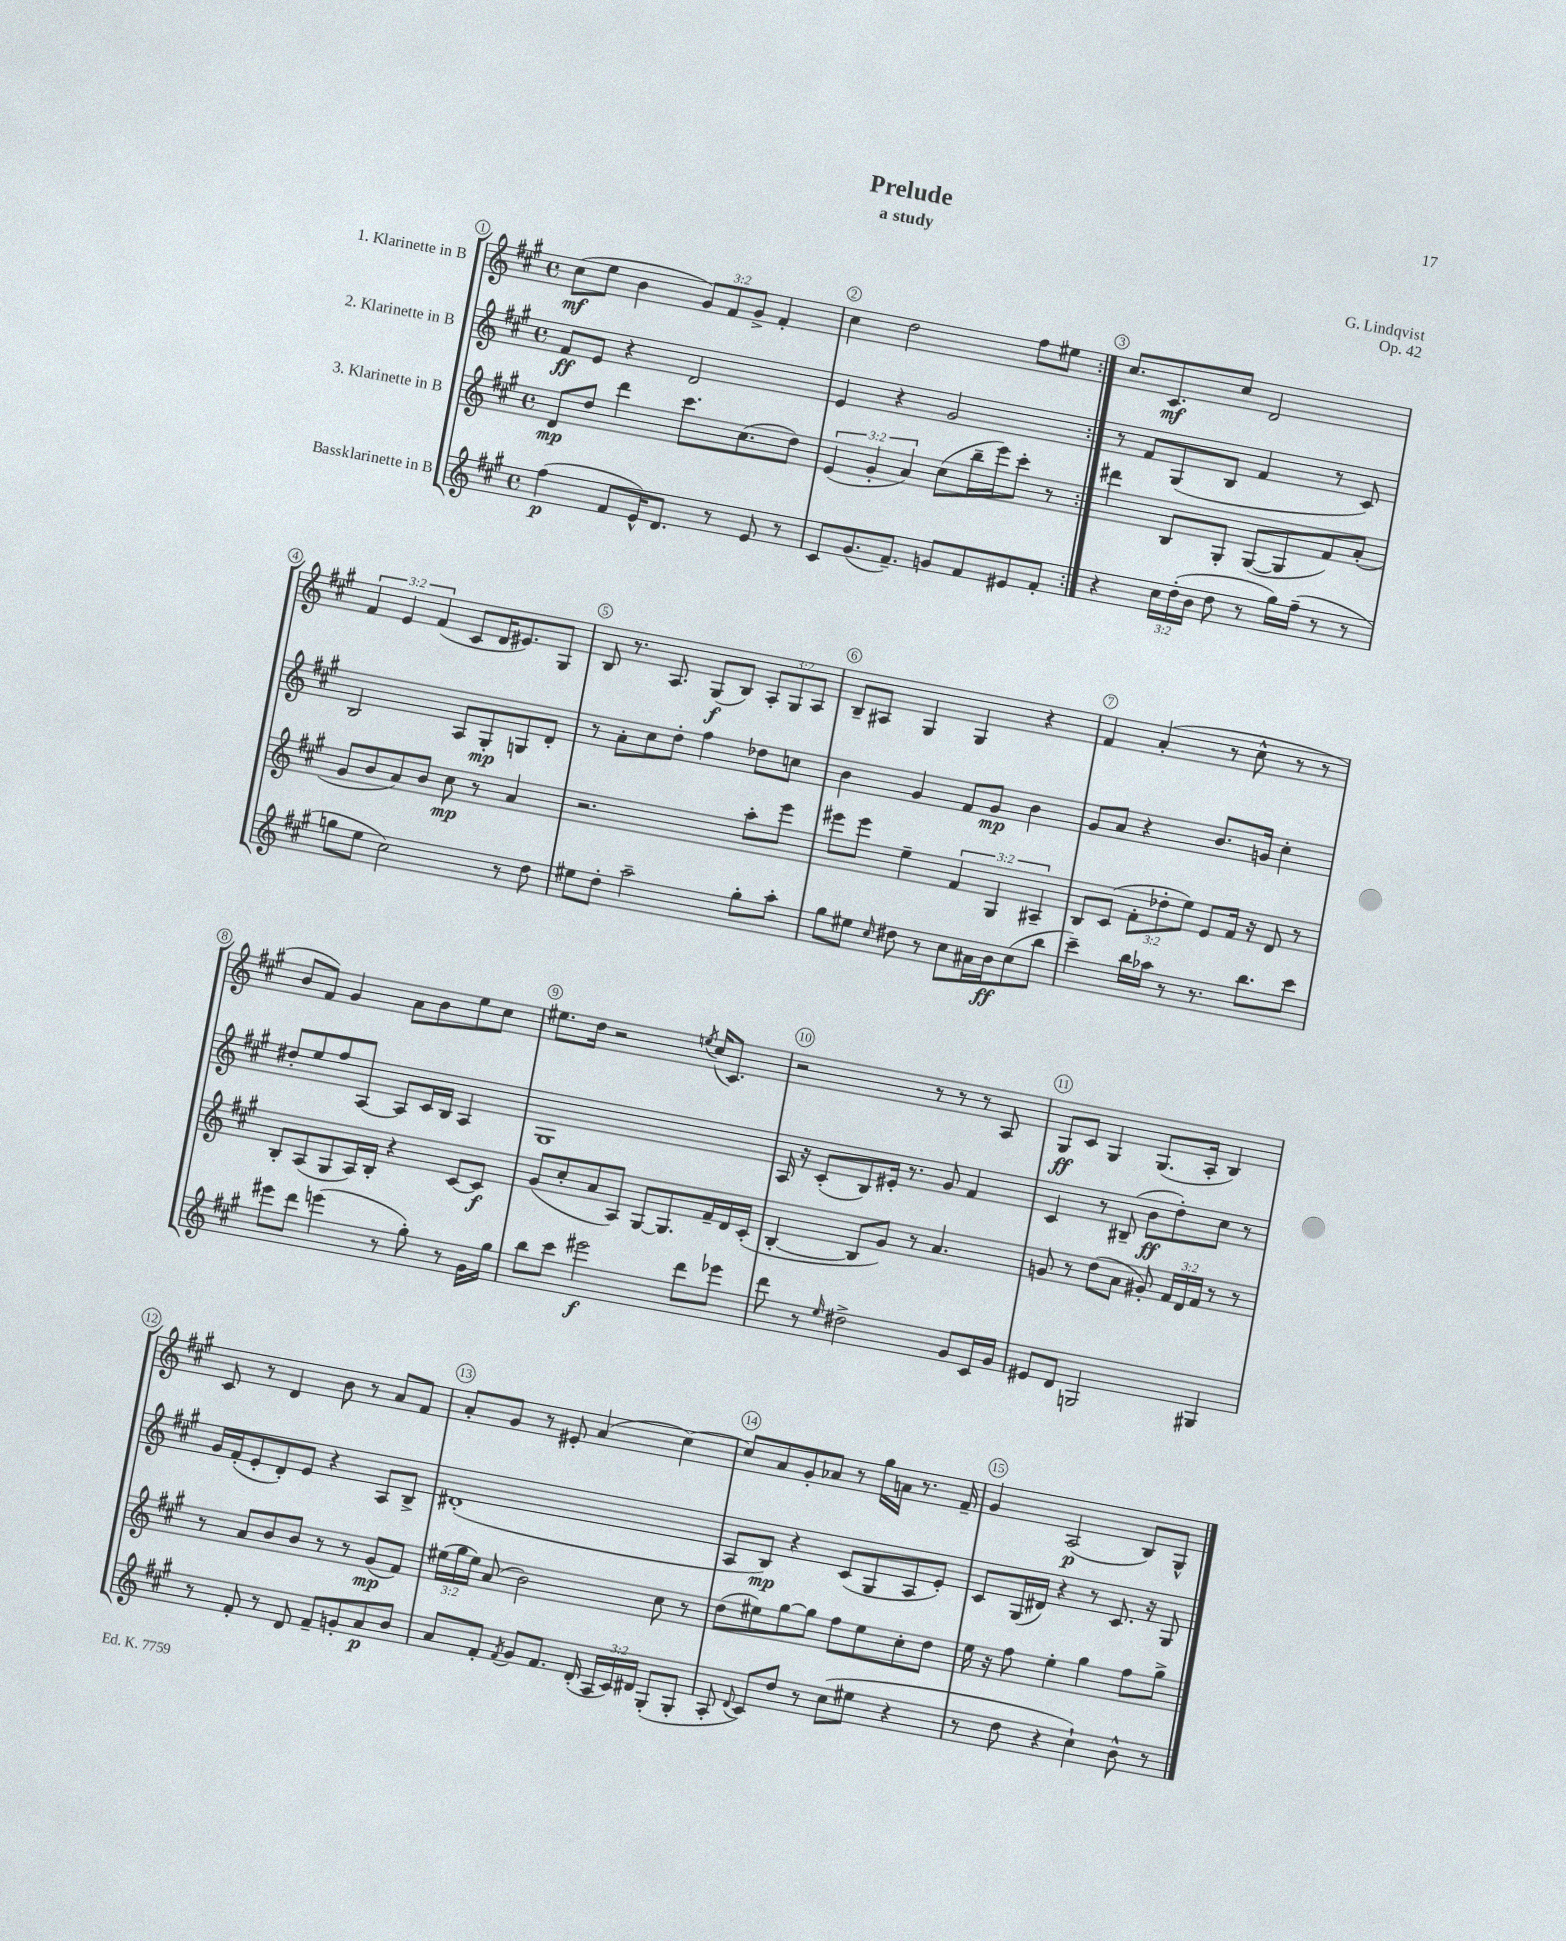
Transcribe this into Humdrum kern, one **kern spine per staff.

**kern	**dynam	**kern	**dynam	**kern	**dynam	**kern	**dynam
*part4	*part4	*part3	*part3	*part2	*part2	*part1	*part1
*staff4	*staff4	*staff3	*staff3	*staff2	*staff2	*staff1	*staff1
*I"Bassklarinette in B	*	*I"3. Klarinette in B	*	*I"2. Klarinette in B	*	*I"1. Klarinette in B	*
*clefG2	*	*clefG2	*	*clefG2	*	*clefG2	*
*k[f#c#g#]	*	*k[f#c#g#]	*	*k[f#c#g#]	*	*k[f#c#g#]	*
*M4/4	*	*M4/4	*	*M4/4	*	*M4/4	*
*met(c)	*	*met(c)	*	*met(c)	*	*met(c)	*
=1	=1	=1	=1	=1	=1	=1	=1
(4ff#\	p	8d/L	mp	8f#/L	ff	(8cc#\L	mf
.	.	8dd/J	.	8e/J	.	8ee\J	.
8f#/L	.	4ddd\	.	4r	.	4b\	.
16e^^/K)	.	.	.	.	.	.	.
8.d/J	.	.	.	.	.	.	.
.	.	8.ccc#\L	.	2d/	.	12g#/L)	.
.	.	.	.	.	.	12f#/	.
8r	.	.	.	.	.	.	.
.	.	.	.	.	.	12g#^/J	.
.	.	(8.cc#\	.	.	.	.	.
8e/	.	.	.	.	.	4f#'/	.
8r	.	8dd\J)	.	.	.	.	.
=2	=2	=2	=2	=2	=2	=2	=2
8c#/L	.	(6e/	.	4e/	.	4cc#\	.
(8.g#/	.	.	.	.	.	.	.
.	.	6g#'/	.	.	.	.	.
.	.	.	.	4r	.	2dd\	.
8.f#~/J)	.	.	.	.	.	.	.
.	.	6a/)	.	.	.	.	.
8gn/L	.	(8cc#\L	.	2g#/	.	.	.
8f#/	.	16bb~\L	.	.	.	.	.
.	.	16eee\J)	.	.	.	.	.
8e#X/	.	8ccc#'\J	.	.	.	8ff#\L	.
8f#'/J	.	8r	.	.	.	8ee#X\J	.
=3:|!	=3:|!	=3:|!	=3:|!	=3:|!	=3:|!	=3:|!	=3:|!
4r	.	4ddd#X\	.	8r	.	8.cc#/L	.
.	.	.	.	8f#/L	.	.	.
.	.	.	.	.	.	8.c#/	mf
24cc#\LL	.	8B/L	.	(8G#/	.	.	.
(24dd'\	.	.	.	.	.	.	.
24b\JJ	.	.	.	.	.	.	.
8dd\	.	8G#'/J	.	8B/J	.	8cc#/J	.
8r	.	([8G#/L	.	4f#/	.	2d/	.
16gg#\LL)	.	8G#/]	.	.	.	.	.
(16ff#~\JJ	.	.	.	.	.	.	.
8r	.	8f#/)	.	8r	.	.	.
8r	.	(8a'/J	.	8c#/)	.	.	.
!!LO:LB:g=z
=4	=4	=4	=4	=4	=4	=4	=4
8ggn\L	.	8g#/L	.	2B/	.	6f#/	.
8ee\J	.	8b/	.	.	.	.	.
.	.	.	.	.	.	6e/	.
2cc#\)	.	8a/)	.	.	.	.	.
.	.	.	.	.	.	(6f#/	.
.	.	8b/J	.	.	.	.	.
.	.	8cc#\	mp	8A/L	.	8c#/L	.
.	.	8r	.	8G#'/	mp	16d/K	.
.	.	.	.	.	.	8.e#X/)	.
8r	.	4a/	.	8Gn/	.	.	.
8dd\	.	.	.	8d'/J	.	8G#/J	.
=5	=5	=5	=5	=5	=5	=5	=5
8ee#X\L	.	2.r	.	8r	.	8B/	.
8dd'\J	.	.	.	8a'\L	.	8.r	.
2aa~\	.	.	.	8cc#\	.	.	.
.	.	.	.	.	.	8.A/	.
.	.	.	.	8dd'\J	.	.	.
.	.	.	.	4ff#\	.	(8G#/L	f
.	.	.	.	.	.	8B/J)	.
8gg#'\L	.	8aa'\L	.	8dd-X\L	.	12A'/L	.
.	.	.	.	.	.	12G#/	.
8aa'\J	.	8eee\J	.	8ccn\J	.	.	.
.	.	.	.	.	.	12A/J	.
=6	=6	=6	=6	=6	=6	=6	=6
8gg#\L	.	8eee#X\L	.	4b\	.	8B~/L	.
8ee#X\J	.	8eee#\J	.	.	.	8A#X/J	.
16qqcc#/	.	.	.	.	.	.	.
8dd#X\	.	4ee~\	.	4g#/	.	4G#/	.
8r	.	.	.	.	.	.	.
8cc#\L	.	6f#/	.	8f#/L	.	4G#/	.
16a#X\L	.	.	.	8g#/J	mp	.	.
.	.	6G#/	.	.	.	.	.
16b\J	ff	.	.	.	.	.	.
(8cc#\	.	.	.	4b\	.	4r	.
.	.	6A#X~/	.	.	.	.	.
8bb\J	.	.	.	.	.	.	.
=7	=7	=7	=7	=7	=7	=7	=7
4ccc#~\)	.	8B/L	.	8g#/L	.	4f#/	.
.	.	(8c#/J	.	8a/J	.	.	.
16bb\LL	.	12f#'\L	.	4r	.	(4a'/	.
16aa-X\JJ	.	.	.	.	.	.	.
.	.	12dd-X'\	.	.	.	.	.
8r	.	.	.	.	.	.	.
.	.	12ee\J)	.	.	.	.	.
8.r	.	8e/L	.	8.b/L	.	8r	.
.	.	16f#/Jk	.	.	.	8cc#^^\	.
8.bb\L	.	16r	.	16gn/Jk	.	.	.
.	.	8d/	.	4cc#'\	.	8r	.
8ccc#\J	.	8r	.	.	.	8r	.
!!LO:LB:g=z
=8	=8	=8	=8	=8	=8	=8	=8
8eee#X\L	.	8B'/L	.	8dd#X'/L	.	8b/L	.
8ddd\J	.	(8A/	.	8ee/	.	8f#/J)	.
(4eeen\	.	8G#/	.	8ff#/	.	4g#/	.
.	.	16A/L)	.	[8A/J	.	.	.
.	.	16B'/JJ	.	.	.	.	.
8r	.	4r	.	8A/L]	.	8a\L	.
8gg#'\)	.	.	.	16c#/L	.	8b\	.
.	.	.	.	16B/JJ	.	.	.
8r	.	[8c#/L	.	4A/	.	8ee\	.
16g#\LL	.	8c#/J]	f	.	.	8cc#\J	.
16gg#\JJ	.	.	.	.	.	.	.
=9	=9	=9	=9	=9	=9	=9	=9
8bb\L	.	(8g#/L	.	1G#	.	8.ee#X\L	.
8ccc#\J	.	8cc#'/	.	.	.	.	.
.	.	.	.	.	.	16dd\Jk	.
2eee#X\	f	8a/	.	.	.	2r	.
.	.	8A/J)	.	.	.	.	.
.	.	[8G#/L	.	.	.	.	.
.	.	8.G#/]	.	.	.	.	.
.	.	.	.	.	.	8qeen/	.
8ddd\L	.	.	.	.	.	(16cc#/KL	.
.	.	16f#~/L	.	.	.	8.c#/J)	.
8eee-X\J	.	16d/	.	.	.	.	.
.	.	(16c#'/JJ	.	.	.	.	.
=10	=10	=10	=10	=10	=10	=10	=10
8ddd\	.	[4B'/	.	16A/	.	2r	.
.	.	.	.	16r	.	.	.
8r	.	.	.	(8c#'/L	.	.	.
16qqee/	.	.	.	.	.	.	.
2dd#X^\	.	8B/L]	.	8B/)	.	.	.
.	.	8g#/J)	.	16e#X'/Jk	.	.	.
.	.	.	.	8.r	.	.	.
.	.	8r	.	.	.	8r	.
.	.	4.a/	.	8g#/	.	8r	.
8g#/L	.	.	.	4f#/	.	8r	.
16c#/L	.	.	.	.	.	8A/	.
16g#/JJ	.	.	.	.	.	.	.
=11	=11	=11	=11	=11	=11	=11	=11
8e#X/L	.	8gn/	.	4c#/	.	8G#/L	ff
8d/J	.	8r	.	.	.	8c#/J	.
2Gn/	.	(8dd\L	.	8r	.	4G#/	.
.	.	8a\J	.	(8B#X~/	.	.	.
.	.	8g#X'/)	.	8b\L	ff	(8.G#/L	.
.	.	24f#/LL	.	8dd'\)	.	.	.
.	.	24d/	.	.	.	.	.
.	.	.	.	.	.	16A'/Jk	.
.	.	24f#/JJ	.	.	.	.	.
4G#X/	.	8r	.	8cc#\J	.	4B/)	.
.	.	8r	.	8r	.	.	.
!!LO:LB:g=z
=12	=12	=12	=12	=12	=12	=12	=12
8r	.	8r	.	16g#/LL	.	8c#/	.
.	.	.	.	(16f#'/J	.	.	.
8f#'/	.	8a/L	.	8e'/	.	8r	.
8r	.	8b/	.	8d'/)	.	4d/	.
8d/	.	8b/J	.	8e/J	.	.	.
8f#~/L	.	8r	.	4r	.	8b\	.
8gn'/	.	8r	.	.	.	8r	.
8a/	p	(8g#/L	mp	8A/L	.	8a/L	.
8b/J	.	8f#/J)	.	8B^/J	.	8f#/J	.
=13	=13	=13	=13	=13	=13	=13	=13
8a/L	.	(24ee#X\LL	.	(1d#X'	.	8a'/L	.
.	.	24gg#\	.	.	.	.	.
.	.	24ee#\JJ)	.	.	.	.	.
8f#'/J	.	(8a/	.	.	.	8g#/J	.
8qf#/	.	.	.	.	.	.	.
8g#/L	.	2b\)	.	.	.	8r	.
8.f#/J	.	.	.	.	.	8e#X'/	.
.	.	.	.	.	.	(4a/	.
(16d'/	.	.	.	.	.	.	.
24A/LL	.	.	.	.	.	.	.
24c#/)	.	.	.	.	.	.	.
24d#X/JJ	.	.	.	.	.	.	.
(8G#'/L	.	8cc#\	.	.	.	[4cc#\)	.
8G#'/J	.	8r	.	.	.	.	.
=14	=14	=14	=14	=14	=14	=14	=14
8A'/	.	(8dd\L	.	8A/L	.	8cc#/L]	.
8qqd/	.	.	.	.	.	.	.
8c#/L)	.	8ee#X\)	.	8B/J)	mp	8a/	.
8dd/J	.	[8gg#\	.	4r	.	8g#'/	.
8r	.	8gg#\J]	.	.	.	8a-X/J	.
(8cc#\L	.	8ff#\L	.	(8c#/L	.	8r	.
8ee#X\J	.	8ee#\	.	8G#/	.	16gg#\LL	.
.	.	.	.	.	.	16an\JJ	.
4r	.	8cc#'\	.	8A/	.	8.r	.
.	.	8dd\J	.	8e'/J)	.	.	.
.	.	.	.	.	.	16f#~/	.
=15	=15	=15	=15	=15	=15	=15	=15
8r	.	16ee\	.	8c#/L	.	4g#/	.
.	.	16r	.	.	.	.	.
8dd\	.	8ff#\	.	(16G#/L	.	.	.
.	.	.	.	16d#X/JJ)	.	.	.
4r	.	4ee'\	.	4r	.	(2A/	p
4cc#`\)	.	4gg#\	.	8r	.	.	.
.	.	.	.	8.c#/	.	.	.
8b^^\	.	8ff#\L	.	.	.	8B/L)	.
.	.	.	.	16r	.	.	.
8r	.	8gg#^\J	.	8G#/	.	8G#^^/J	.
==	==	==	==	==	==	==	==
*-	*-	*-	*-	*-	*-	*-	*-
